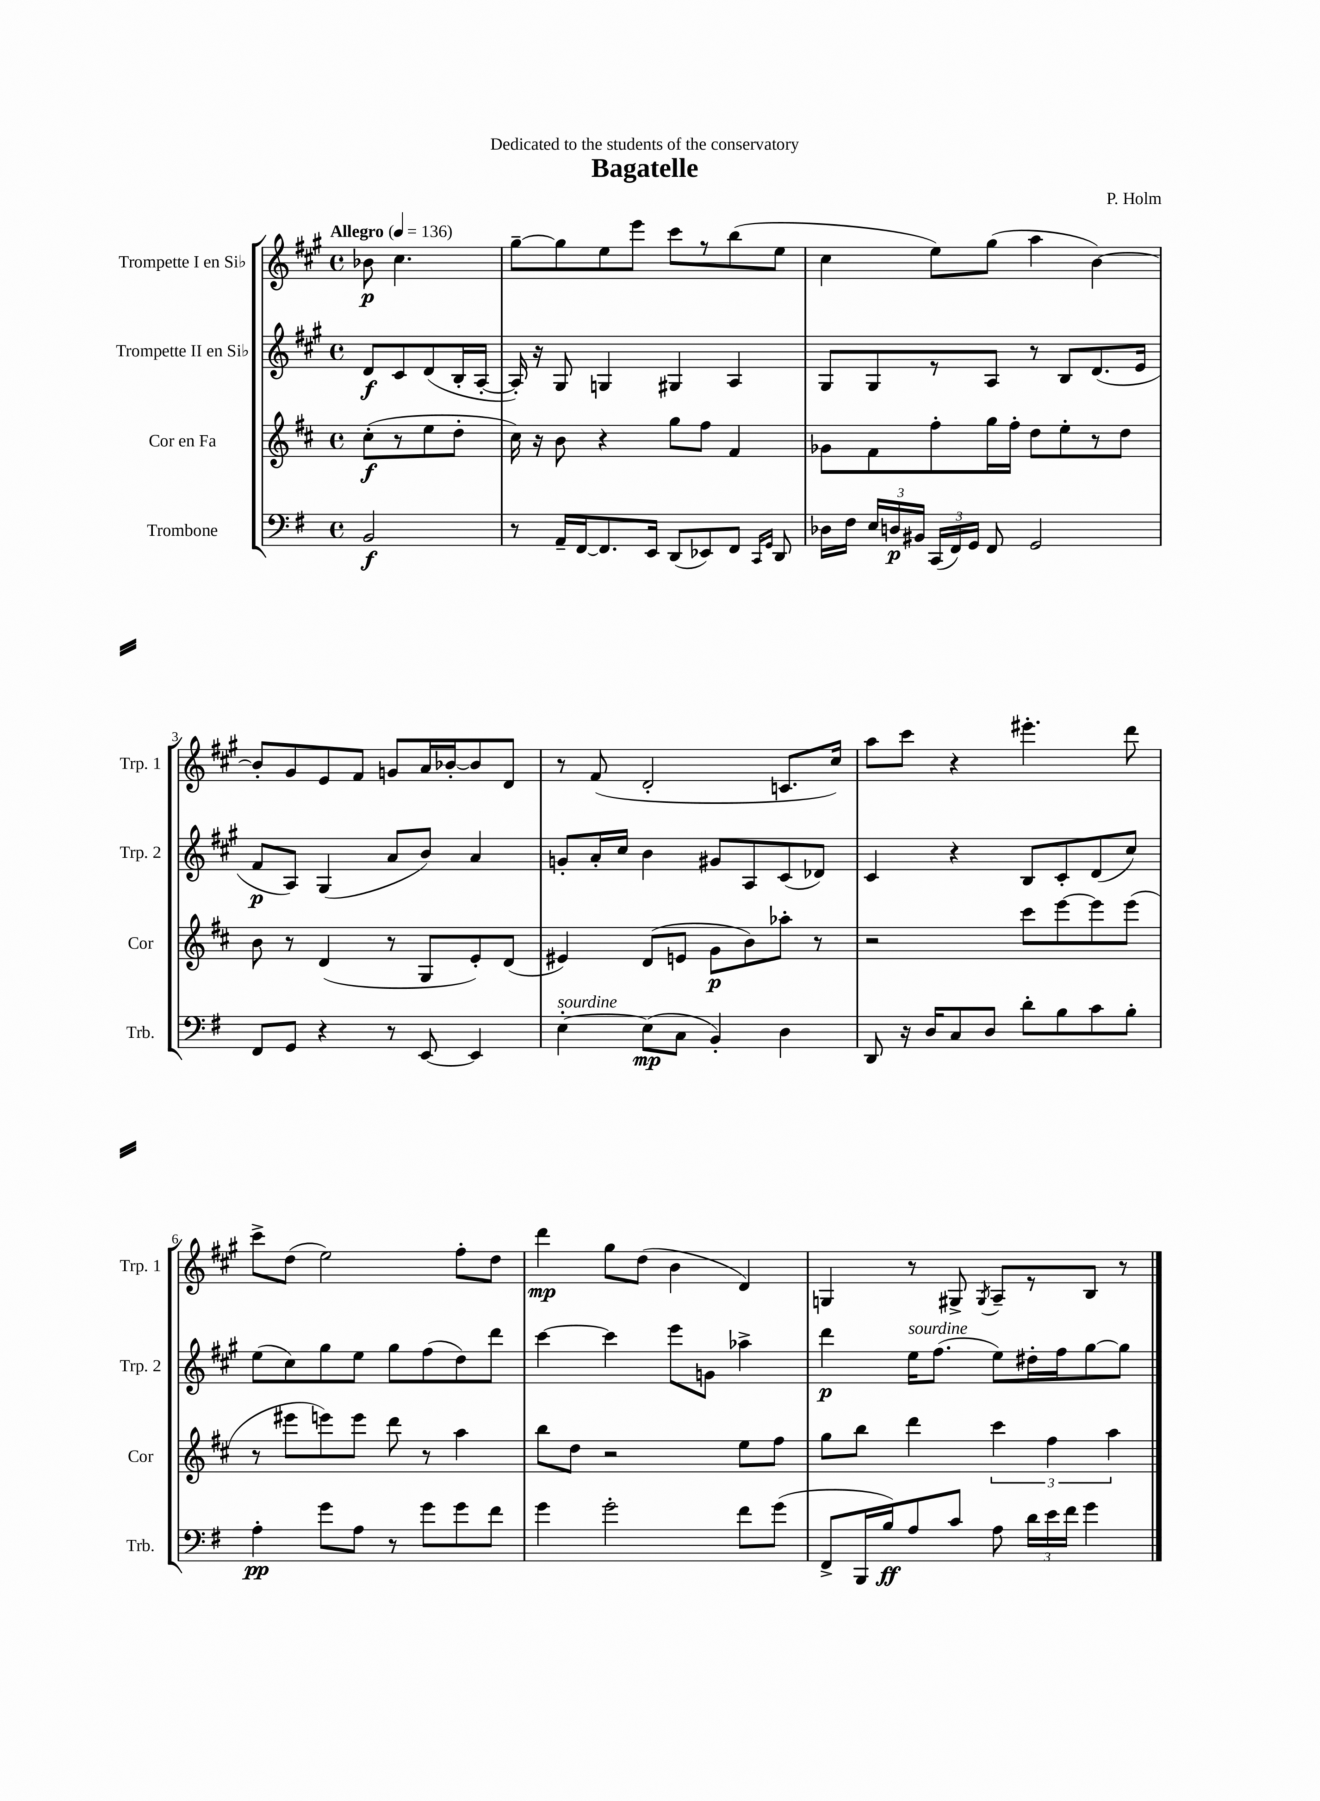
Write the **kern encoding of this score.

**kern	**kern	**kern	**kern
*staff4	*staff3	*staff2	*staff1
*clefF4	*clefG2	*clefG2	*clefG2
*k[f#]	*k[f#c#]	*k[f#c#g#]	*k[f#c#g#]
*M4/4	*M4/4	*M4/4	*M4/4
*met(c)	*met(c)	*met(c)	*met(c)
*MM136	*MM136	*MM136	*MM136
2BB/	(8cc#'\L	8d/L	8b-\
.	8r	8c#/	4.cc#\
.	8ee\	(8d/	.
.	8dd'\J	16B'/L	.
.	.	[16A'/JJ	.
=	=	=	=
8r	16cc#\)	16A'/])	[8gg#~\L
.	16r	16r	.
16AA~/LL	8b\	8G#/	8gg#\]
[16FF#/J	.	.	.
8.FF#/]	4r	4G/	8ee\
.	.	.	8eee\J
16EE/Jk	.	.	.
(8DD/L	8gg\L	4G#/	8ccc#\L
8EE-/)	8ff#\J	.	8r
8FF#/J	4f#/	4A/	(8bb\
16qqCC/LL	.	.	.
16qqGG/JJ	.	.	.
8DD/	.	.	8ee\J
=	=	=	=
16D-\LL	8g-\L	8G#/L	4cc#\
16F#\JJ	.	.	.
24E/LL	8f#\	8G#/	.
24D/	.	.	.
24BB#/JJ	.	.	.
(24CC/LL	8ff#'\	8r	8ee\L)
24FF#/)	.	.	.
24GG/JJ	.	.	.
8FF#/	16gg\L	8A/J	(8gg#\J
.	16ff#'\JJ	.	.
2GG/	8dd\L	8r	4aa\
.	8ee'\	8B/L	.
.	8r	(8.d/	[4b\)
.	8dd\J	.	.
.	.	16e/Jk	.
=	=	=	=
8FF#/L	8b\	8f#/L	8b'/]L
8GG/J	8r	8A/J)	8g#/
4r	(4d/	(4G#/	8e/
.	.	.	8f#/J
8r	8r	8a/L	8g/L
[8EE/	8G/L	8b/J)	16a/L
.	.	.	[16b-'/J
4EE/]	8e'/)	4a/	8b-/]
.	(8d/J	.	8d/J
=	=	=	=
[4E'\	4e#/)	8g'/L	8r
.	.	16a'/L	(8f#/
.	.	16cc#/JJ	.
(8E\]L	(8d/L	4b\	2d'/
8C\J	8e/J	.	.
4BB'/)	8g\L	8g#/L	.
.	8b\)	8A/	.
4D\	8aa-'\J	(8c#/	8.c/L
.	8r	8d-/J)	.
.	.	.	16cc#/Jk)
=	=	=	=
8DD/	2r	4c#/	8aa\L
16r	.	.	8ccc#\J
16D/LK	.	.	.
8C/	.	4r	4r
8D/J	.	.	.
8d'\L	8ccc#\L	8B/L	4.eee#'\
8B\	[8eee\	8c#'/	.
8c\	8eee\]	(8d/	.
8B'\J	(8eee\J	8cc#/J)	8ddd\
=	=	=	=
4A'\	8r	(8ee\L	8ccc#^\L
.	8eee#\L	8cc#\)	(8dd\J
8g\L	8eee\)	8gg#\	2ee\)
8A\J	8eee\J	8ee\J	.
8r	8ddd\	8gg#\L	.
8g\L	8r	(8ff#\	.
8g\	4aa\	8dd\)	8ff#'\L
8f#\J	.	8ddd\J	8dd\J
=	=	=	=
4g\	8bb\L	[4ccc#\	4ddd\
.	8dd\J	.	.
2g'\	2r	4ccc#\]	8gg#\L
.	.	.	(8dd\J
.	.	8eee\L	4b\
.	.	8g\J	.
8f#\L	8ee\L	4aa-^\	4d/)
(8g\J	8ff#\J	.	.
=	=	=	=
8FF#^/L	8gg\L	4ddd\	4G/
16BBB/L	8bb\J	.	.
16B/J)	.	.	.
8A/	4ddd\	16ee\LK	8r
.	.	(8.ff#\J	.
8c/J	.	.	8G#^/
.	.	.	8qG#/
8A\	6ccc#\	8ee\L)	8A~/L
24d\LL	.	16dd#'\L	8r
24e\	6ff#\	.	.
.	.	16ff#\J	.
24f#\JJ	.	.	.
4g\	.	[8gg#\	8B/J
.	6aa\	.	.
.	.	8gg#\]J	8r
==	==	==	==
*-	*-	*-	*-
